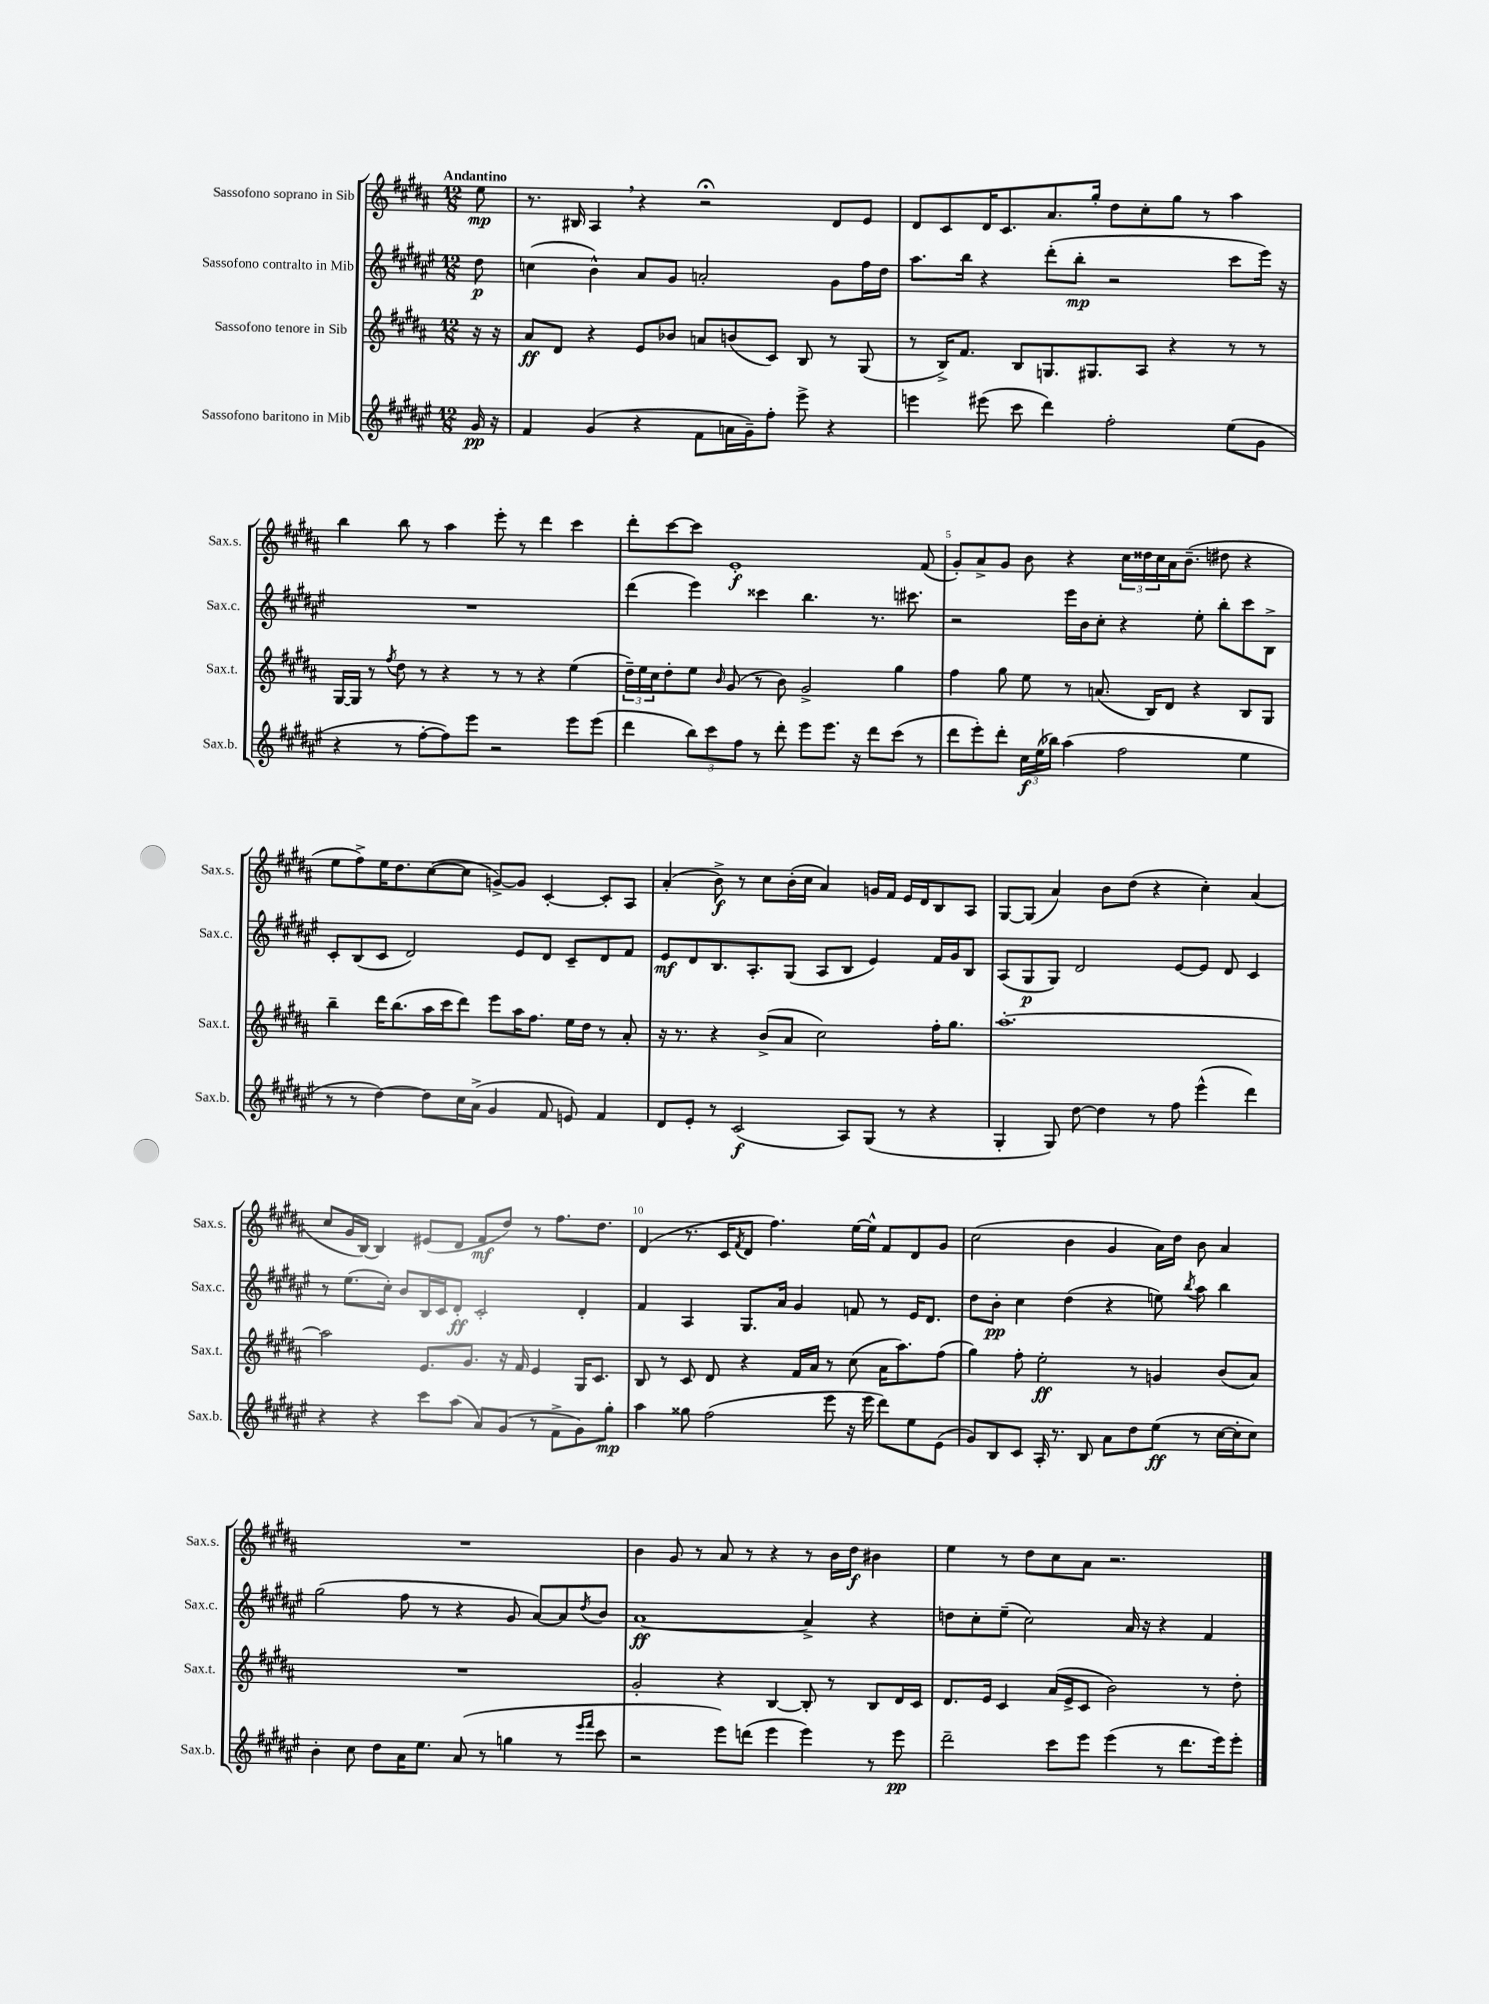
<<
\new StaffGroup <<
\new Staff = "s0" \with { instrumentName = "Sassofono soprano in Sib" shortInstrumentName = "Sax.s." } {
    \clef treble \key b \major \numericTimeSignature \time 12/8 \partial 8 \tempo "Andantino"
    e''8\mp |
    r8. bis16 ais4 \breathe r4 r2\fermata dis'8 e'8 |
    dis'8 cis'8 dis'16 cis'8. ais'8. gis''16-. dis''8 cis''8-. gis''8 r8 ais''4 |
    b''4 b''8 r8 ais''4 e'''8-. r8 dis'''4 cis'''4 |
    dis'''8-. cis'''8~ cis'''8 e'1-.\f fis'8( |
    gis'8-.) ais'8-> gis'8 b'8 r4 \tuplet 3/2 { cis''16 disis''16 cis''16 } ais'16 b'8.--( dis''8 r4 |
    e''8 fis''8->) e''16 dis''8. cis''8~( cis''8 g'8~->) g'8 cis'4~-. cis'8-. ais8 |
    ais'4-.( b'8->\f) r8 cis''8 b'16-.( cis''16 ais'4) g'16 fis'16 e'16 dis'16 b8 ais8 |
    gis8~ gis8( ais'4) b'8 dis''8( r4 cis''4-.) ais'4( |
    cis''8 gis'16 b16~) b4 eis'8( dis'8 fis'8\mf dis''8) r8 fis''8. dis''8. |
    dis'4( r8. cis'16 \acciaccatura { fis'8 } dis'8 fis''4.) e''16~ e''16-^ fis'8 dis'8 gis'8 |
    cis''2( b'4 gis'4 ais'16) dis''16 b'8 ais'4 |
    R1. |
    b'4 gis'8 r8 ais'8 r8 r4 r8 b'16 dis''16\f bis'4 |
    e''4 r8 dis''8 cis''8 ais'8 r2. \bar "|." |
}
\new Staff = "s1" \with { instrumentName = "Sassofono contralto in Mib" shortInstrumentName = "Sax.c." } {
    \clef treble \key fis \major \numericTimeSignature \time 12/8 \partial 8
    dis''8\p |
    c''4( b'4-^) ais'8 gis'8 a'2-. gis'8 fis''16 dis''16 |
    ais''8. b''16 r4 dis'''8-.( b''8-.\mp r2 cis'''8 eis'''16) r16 |
    R1. |
    dis'''4( eis'''4) cisis'''4 b''4. r8. cis'''8. |
    r2 eis'''16 b'16 cis''8-. r4 eis''8-. b''8-. cis'''8 b8-> |
    cis'8-. b8( cis'8 dis'2) eis'8 dis'8 cis'8-- dis'8 fis'8 |
    eis'8\mf dis'8 b8. ais8.-. gis8( ais8 b8 eis'4) fis'16 gis'16 b8 |
    ais8( gis8\p gis8) dis'2 eis'8~ eis'8 dis'8 cis'4 |
    r8 eis''8.( cis''16-.) b'8 b16 cis'16 dis'8-.\ff cis'2-. dis'4-. |
    fis'4 ais4 gis8. ais'16 gis'4 f'8 r8 eis'16 dis'8. |
    dis''8 b'8-.\pp cis''4 dis''4( r4 e''8) \acciaccatura { b''8 } ais''8 b''4 |
    gis''2( fis''8 r8 r4 gis'8 ais'8~) ais'8 \acciaccatura { dis''8 } b'8 |
    ais'1~\ff ais'4-> r4 |
    d''8 cis''8-. eis''8--( cis''2) ais'16 r16 r4 fis'4 \bar "|." |
}
\new Staff = "s2" \with { instrumentName = "Sassofono tenore in Sib" shortInstrumentName = "Sax.t." } {
    \clef treble \key b \major \numericTimeSignature \time 12/8 \partial 8
    r16 r16 |
    ais'8\ff dis'8 r4 e'8 bes'8 a'8 b'8( cis'8) b8 r8 gis8( |
    r8 b16->) fis'8. b8 g8. gis8. ais8 r4 r8 r8 |
    gis16~ gis16 r8 \acciaccatura { fis''8 } dis''8 r8 r4 r8 r8 r4 e''4( |
    \tuplet 3/2 { dis''16--) e''16 cis''16 } dis''8-. e''8 \grace { b'16 } gis'8( r8 b'8) gis'2-> gis''4 |
    fis''4 gis''8 e''8 r8 a'8.( b16) dis'8 r4 b8 gis8 |
    b''4-- dis'''16 b''8.( ais''16 cis'''16 dis'''8) e'''8 ais''16 fis''8. e''16 dis''16 r8 ais'8-. |
    r16 r8. r4 b'8->( ais'8 cis''2) fis''16-. gis''8. |
    ais''1.~-. |
    ais''2 e'8. gis'8. r16 fis'16 e'4 gis16 cis'8. |
    b8 r8 cis'8 dis'8 r4 fis'16 ais'16 r8 cis''8( ais'16 ais''8.) fis''8( |
    gis''4) fis''8-. e''2-.\ff r8 g'4 b'8( ais'8) |
    R1. |
    gis'2-. r4 b4~ b8-. r8 b8 dis'16 cis'16 |
    dis'8. e'16 cis'4 ais'16( e'16-> cis'8 b'2) r8 dis''8-. \bar "|." |
}
\new Staff = "s3" \with { instrumentName = "Sassofono baritono in Mib" shortInstrumentName = "Sax.b." } {
    \clef treble \key fis \major \numericTimeSignature \time 12/8 \partial 8
    gis'16\pp r16 |
    fis'4 gis'4( r4 fis'8 a'16 gis'16--) fis''8-. eis'''8-> r4 |
    e'''4 eis'''8( cis'''8 dis'''4) fis''2-. eis''8( gis'8 |
    r4 r8 fis''8~-. fis''8) eis'''8 r2 eis'''8 eis'''8( |
    dis'''4 \tuplet 3/2 { b''8) cis'''8 fis''8 } r8 dis'''8-. eis'''8 eis'''8. r16 dis'''8 cis'''8( r8 |
    dis'''8 eis'''8-.) dis'''8-. \tuplet 3/2 { cis''16\f eis''16( bes''16) } ais''4( fis''2 eis''4 |
    r8 r8 dis''4~) dis''8 cis''16 ais'16->( gis'4 fis'8 e'8) fis'4 |
    dis'8 eis'8-. r8 cis'2\f( ais8) gis8( r8 r4 |
    gis4-. gis8) dis''8~ dis''4 r8 fis''8 eis'''4-^( dis'''4) |
    r4 r4 cis'''8 ais''8( ais'8) gis'8( r8 fis'8-> gis'8) gis''8-.\mp |
    ais''4 gisis''8 fis''2( eis'''8 r16 eis'''16 dis'''8) eis''8 eis'8( |
    gis'8) b8 cis'8 ais16-. r8. b8 ais'8 dis''8 eis''8\ff( r8 cis''16~ cis''16-. cis''8) |
    b'4-. cis''8 dis''8 ais'16 eis''8. ais'8( r8 g''4 r8 \grace { eis'''16 fis'''16 } cis'''8 |
    r2 eis'''8) d'''8( eis'''4 eis'''4) r8 eis'''8\pp |
    dis'''2-- cis'''8 eis'''8 eis'''4( r8 dis'''8. eis'''16) eis'''8-. \bar "|." |
}
>>
>>
\layout { \context { \Score \override BarNumber.break-visibility = ##(#f #t #t) barNumberVisibility = #(every-nth-bar-number-visible 5) } }
